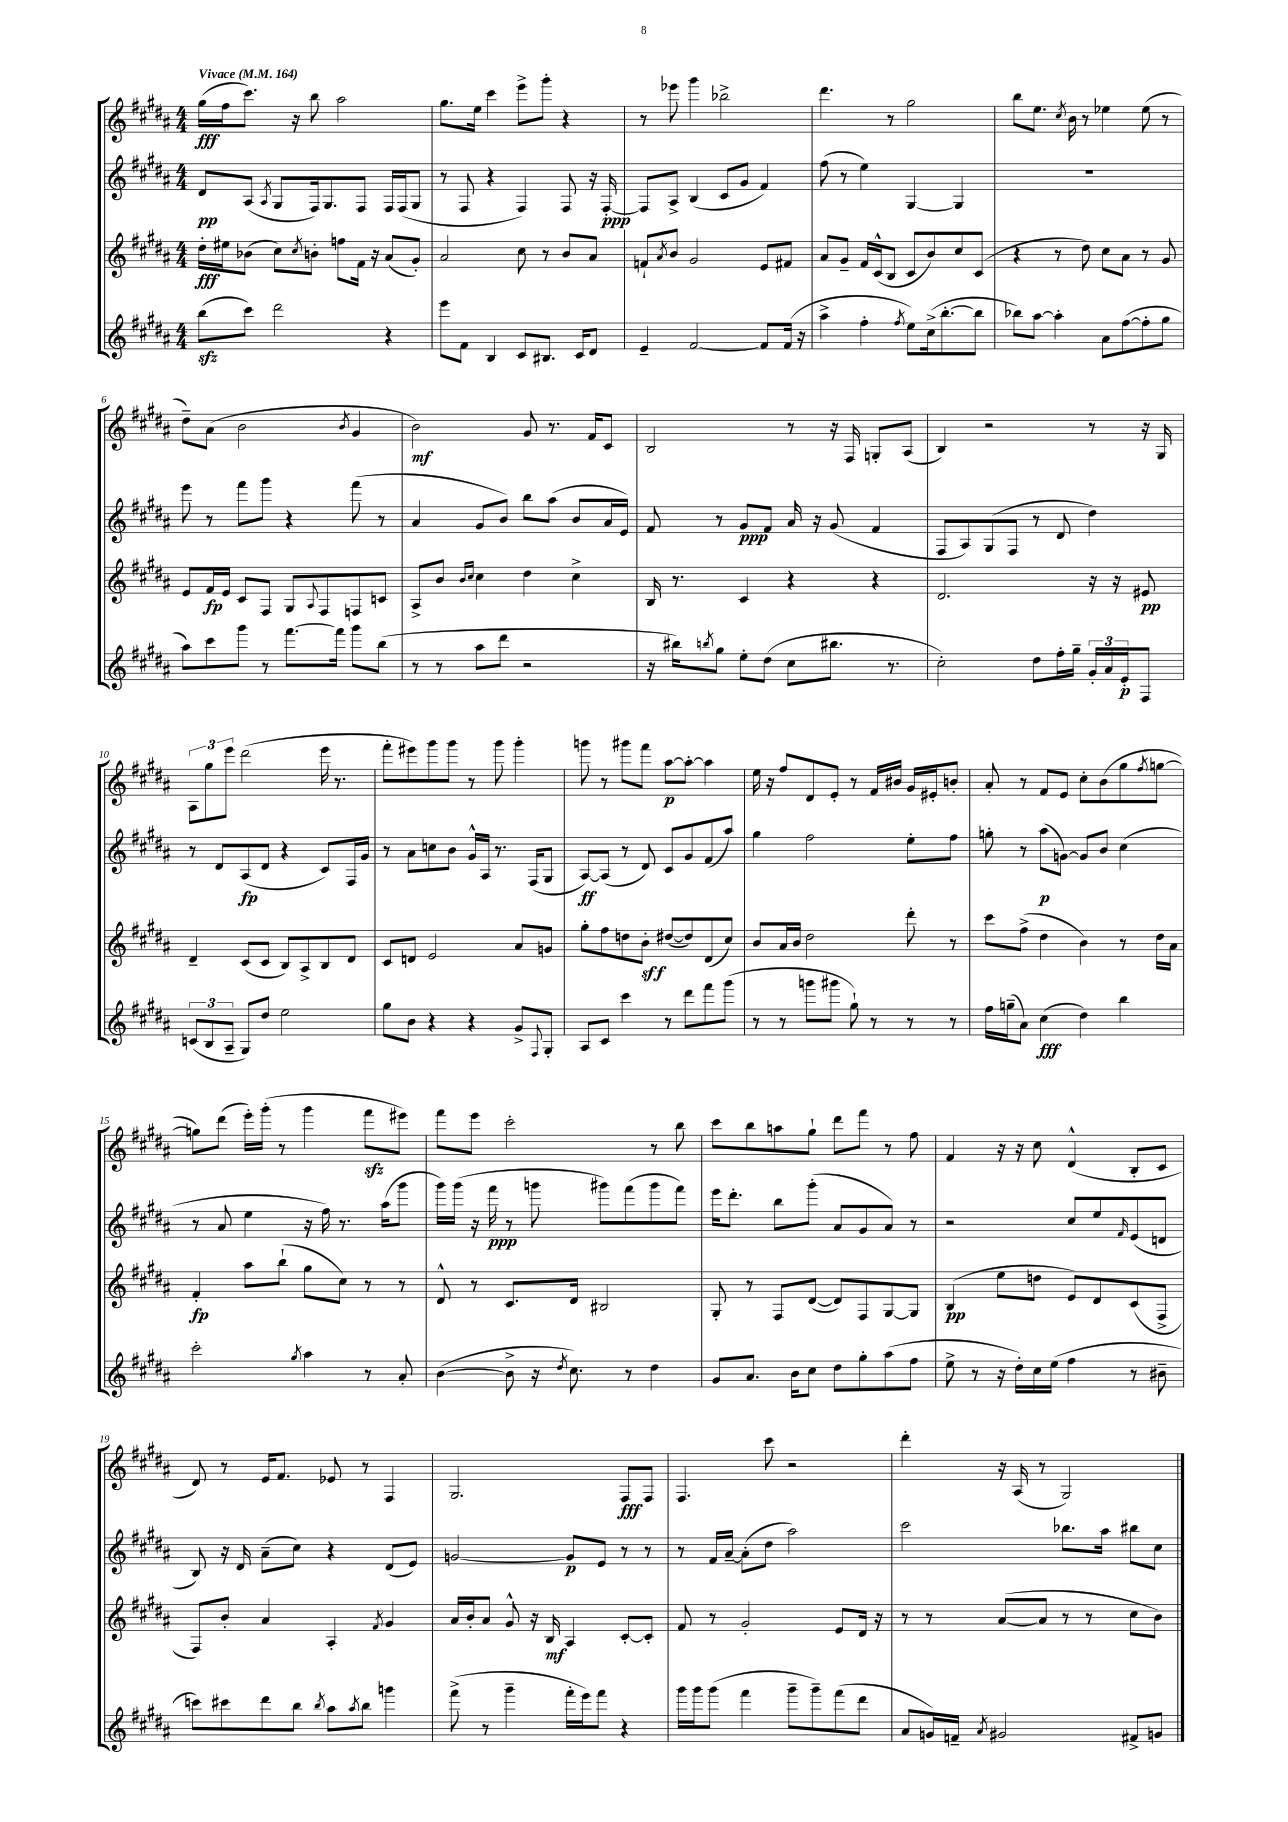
<<
\new StaffGroup <<
\new Staff = "s0" {
    \clef treble \key b \major \numericTimeSignature \time 4/4 \tempo "Vivace" 4 = 164
    gis''16\fff( fis''16 cis'''8.) r16 b''8 ais''2 |
    gis''8. e''16 cis'''4 e'''8-> gis'''8-. r4 |
    r8 ees'''8 gis'''4 bes''2-> |
    dis'''4. r8 gis''2 |
    b''8 e''8. \acciaccatura { cis''8 } b'16 r8 ees''4 ees''8( r8 |
    dis''8--) ais'8( b'2 \acciaccatura { b'8 } gis'4 |
    b'2\mf) gis'8 r8. fis'16 cis'8 |
    b2 r8 r16 fis16 g8-. ais8( |
    b4) r2 r8 r16 gis16 |
    \tuplet 3/2 { ais8 gis''8 e'''8 } dis'''2( e'''16 r8. |
    fis'''8-. eis'''8) gis'''8 gis'''8 r8 gis'''8 gis'''4-. |
    g'''8 r8 gis'''8 fis'''8 ais''8~\p ais''8~-. ais''4 |
    e''16 r16 fis''8 dis'8 e'8-. r8 fis'16 bis'16 gis'16 eis'16-. b'8-. |
    ais'8-. r8 fis'8 e'8 cis''8-. b'8( gis''8 \acciaccatura { fis''8 } g''8~ |
    g''8) dis'''8( e'''16-.) gis'''16-.( r8 gis'''4 fis'''8\sfz eis'''8) |
    fis'''8 e'''8 cis'''2-. r8 b''8 |
    cis'''8 b''8 a''8 gis''8-! dis'''8 fis'''8 r8 fis''8 |
    fis'4 r16 r16 cis''8 dis'4-^( b8-. cis'8 |
    dis'8) r8 e'16 fis'8. ees'8 r8 fis4 |
    gis2. fis8\fff fis8 |
    fis4. cis'''8 r2 |
    dis'''4-. r16 ais16( r8 gis2) \bar "|." |
}
\new Staff = "s1" {
    \clef treble \key b \major \numericTimeSignature \time 4/4
    dis'8\pp ais8( \acciaccatura { ais8 } gis8 fis16) gis8. fis8 fis16 fis16( gis8 |
    r8 fis8 r4 fis4) fis8 r16 fis16~-.\ppp |
    fis8 ais8-> b4( cis'8 gis'8 fis'4) |
    fis''8( r8 e''4) gis4~ gis4 |
    R1 |
    e'''8 r8 fis'''8 gis'''8 r4 fis'''8( r8 |
    ais'4 gis'8 b'8) b''8 ais''8( b'8 ais'16 e'16) |
    fis'8 r8 gis'8\ppp fis'8 ais'16 r16 gis'8( fis'4 |
    fis8 ais8) gis8( fis8 r8 dis'8 dis''4) |
    r8 dis'8 ais8\fp( dis'8 r4 cis'8) fis16 gis'16 |
    r8 ais'8 c''8 b'8 gis'16-^ ais16 r8. fis16( gis8 |
    ais8~\ff) ais8( r8 dis'8) cis'8 gis'8 fis'8( ais''8) |
    gis''4 fis''2 e''8-. fis''8 |
    g''8-. r8 ais''8\p( g'8~) g'8 b'8 cis''4( |
    r8 ais'8 e''4 r16 fis''16) r8. ais''16( gis'''8 |
    gis'''16) gis'''16( r16 fis'''16\ppp r8 g'''8 gis'''8) fis'''8( gis'''8 fis'''8) |
    e'''16 dis'''8.-. b''8 gis'''8-.( ais'8 gis'8 ais'8) r8 |
    r2 cis''8 e''8 \grace { fis'16 } e'8( d'8 |
    b8) r16 dis'16 ais'8--( cis''8) r4 dis'8( e'8) |
    g'2~ g'8\p e'8 r8 r8 |
    r8 fis'16 ais'16~-- ais'8-.( dis''8 ais''2) |
    cis'''2 bes''8. ais''16 bis''8 cis''8 \bar "|." |
}
\new Staff = "s2" {
    \clef treble \key b \major \numericTimeSignature \time 4/4
    dis''16-.\fff eis''16 bes'8( cis''8) \acciaccatura { cis''8 } b'8-. f''8 fis'16 r16 ais'8( gis'8-.) |
    ais'2 cis''8 r8 b'8 ais'8 |
    f'8-! \acciaccatura { ais'8 } b'8 gis'2 e'8 fis'8 |
    ais'8 gis'8-- fis'16 cis'16-^( b8 cis'8 b'8) cis''8 cis'8( |
    r4 r8 dis''8) cis''8 ais'8 r8 gis'8 |
    e'8 fis'16\fp e'16 cis'8 fis8 gis8 \appoggiatura { ais8 } fis8 f8 c'8 |
    ais8-> b'8 \grace { b'16 cis''16 } cis''4 dis''4 cis''4-> |
    b16 r8. cis'4 r4 r4 |
    dis'2. r16 r16 eis'8\pp |
    dis'4-- cis'8( cis'8 b8) ais8-> b8 dis'8 |
    cis'8 d'8 e'2 ais'8 g'8 |
    gis''8-. fis''8 d''8 b'8-.\sff dis''8~( dis''8) dis'8( cis''8) |
    b'8 ais'16 b'16 dis''2 dis'''8-. r8 |
    cis'''8 fis''8->( dis''4 b'4) r8 dis''16 ais'16 |
    fis'4-.\fp ais''8 b''8-!( gis''8 cis''8) r8 r8 |
    dis'8-^ r8 cis'8. dis'16 bis2 |
    gis8-. r8 fis8 dis'8~( dis'8) fis8 gis8~ gis8 |
    b4\pp( e''8 d''8 e'8) dis'8 cis'8( fis8-> |
    fis8) b'8-. ais'4 ais4-. \acciaccatura { fis'8 } gis'4 |
    ais'16 b'16-. ais'8 gis'8-^ r16 b16\mf ais4 cis'8~-. cis'8-. |
    fis'8 r8 gis'2-. e'8 dis'16 r16 |
    r8 r8 ais'8~( ais'8 r8 r8 cis''8 b'8) \bar "|." |
}
\new Staff = "s3" {
    \clef treble \key b \major \numericTimeSignature \time 4/4
    b''8\sfz( cis'''8) dis'''2 r4 |
    e'''8 fis'8 b4 cis'8 bis8. cis'16 dis'8 |
    e'4-- fis'2~ fis'8 fis'16( r16 |
    ais''4-> fis''4-. \acciaccatura { fis''8 } e''8) cis''16->( b''8.~-. b''8 |
    bes''8) ais''8~ ais''4-. ais'8 fis''8~( fis''8-. gis''8 |
    ais''8) cis'''8 gis'''8 r8 fis'''8.~ fis'''16 gis'''8 b''8( |
    r8 r8 ais''8 dis'''8 r2 |
    r16 bis''16) \acciaccatura { b''8 } gis''8 e''8-. dis''8( cis''8 bis''8. r8. |
    cis''2-.) dis''8 fis''16-. gis''16-- \tuplet 3/2 { gis'16-. ais'16 e'16-.\p } fis8 |
    \tuplet 3/2 { c'8( b8 ais8-- } gis8) dis''8 e''2 |
    gis''8 b'8 r4 r4 gis'8-> \appoggiatura { fis8 } gis8-. |
    ais8 cis'8 cis'''4 r8 dis'''8 fis'''8 gis'''8( |
    r8 r8 g'''8 gis'''8 gis''8-!) r8 r8 r8 |
    fis''16 g''16--( ais'8) cis''4\fff( dis''4) b''4 |
    cis'''2-. \acciaccatura { gis''8 } ais''4 r8 ais'8-. |
    b'4~( b'8-> r16 \acciaccatura { dis''8 } cis''8.) r8 dis''4 |
    gis'8 ais'8. b'16 cis''8 dis''8 gis''8-. ais''8( fis''8 |
    e''8-> r8 r16 dis''16-.) cis''16 e''16( fis''4 r8 bis'8-- |
    c'''8) cis'''8 dis'''8 b''8 \acciaccatura { b''8 } ais''8 \acciaccatura { ais''8 } b''8 g'''4 |
    fis'''8->( r8 gis'''4-- fis'''16-. e'''16) fis'''8 r4 |
    gis'''16 gis'''16 gis'''8( fis'''4 gis'''8-- gis'''8--) fis'''8( dis'''8 |
    ais'8 g'16) f'16-- \acciaccatura { ais'8 } gis'2 fis'8-> g'8 \bar "|." |
}
>>
>>
